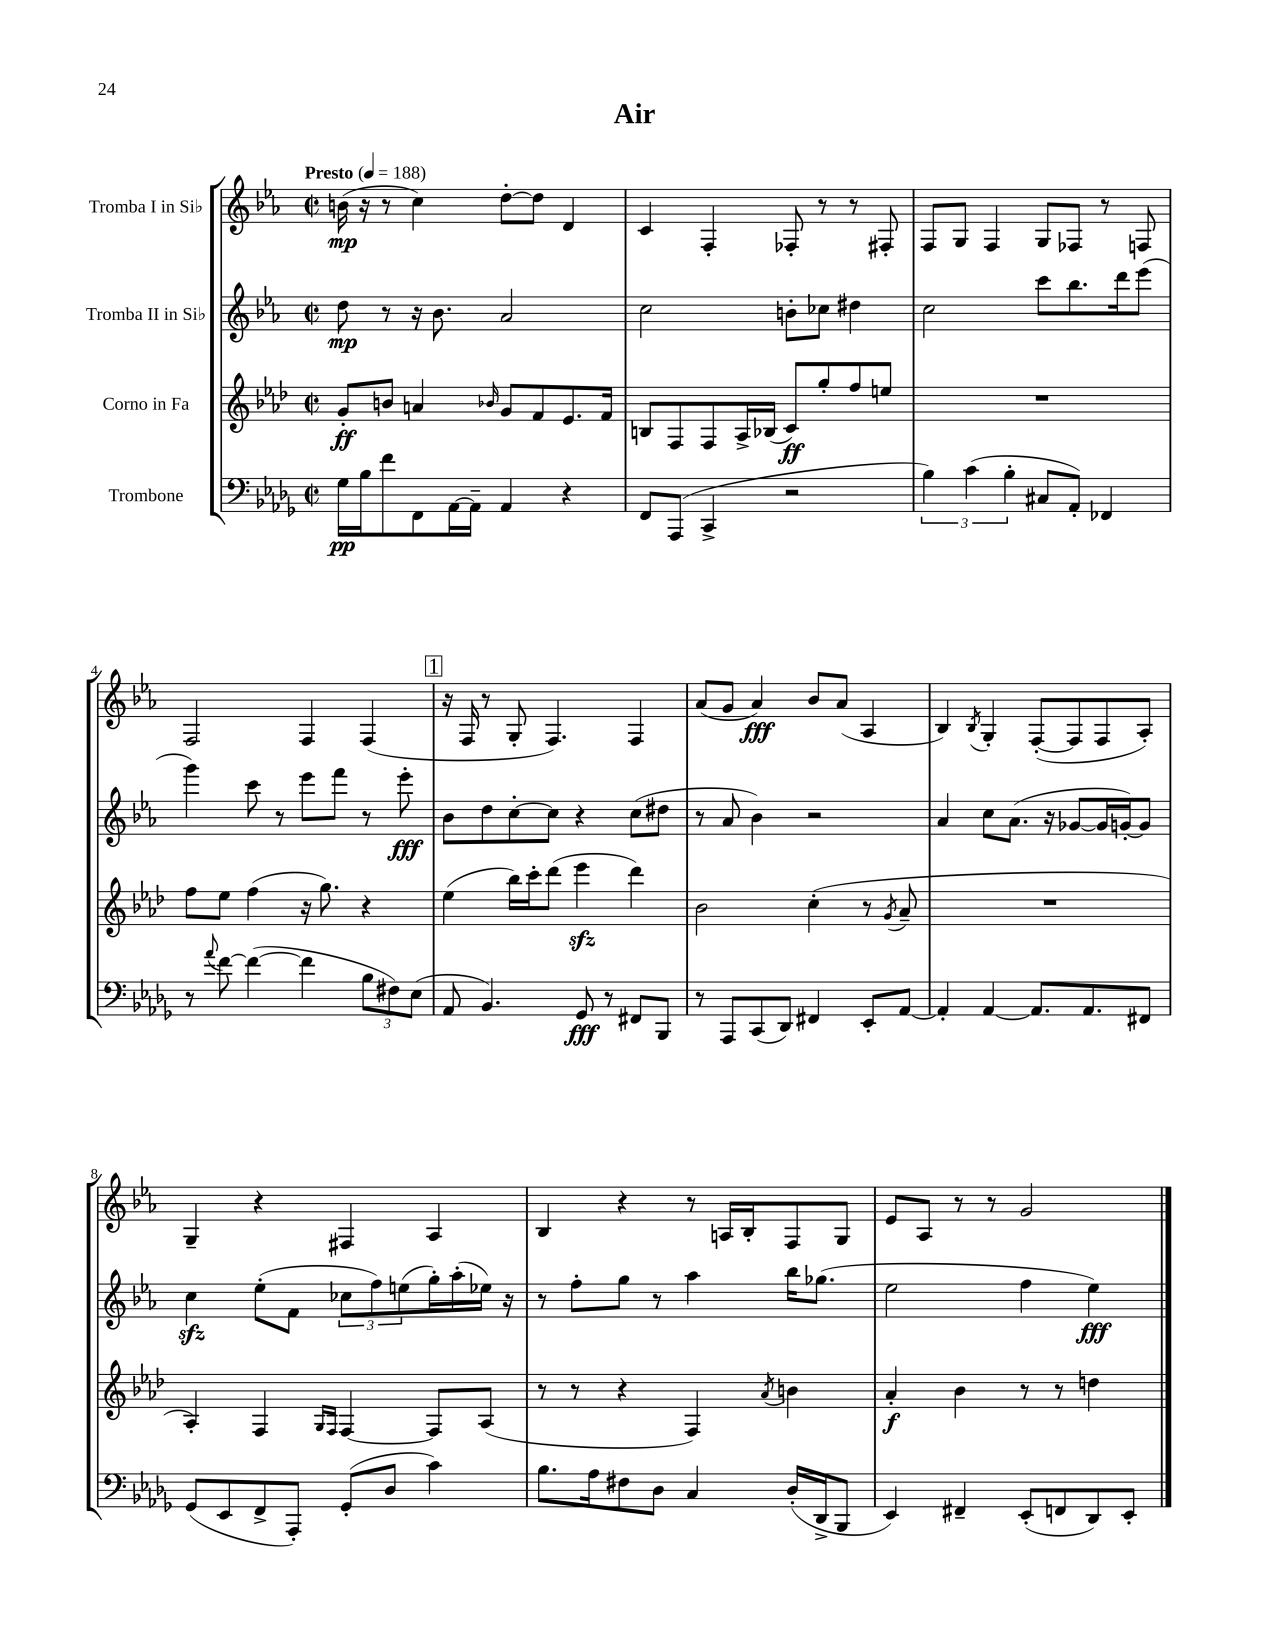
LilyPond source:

\header { title = "Air" }
<<
\new StaffGroup <<
\new Staff = "s0" \with { instrumentName = "Tromba I in Sib" } {
    \clef treble \key ees \major \defaultTimeSignature \time 2/2 \tempo "Presto" 4 = 188
    b'16\mp( r16 r8 c''4) d''8~-. d''8 d'4 |
    c'4 f4-. fes8-. r8 r8 fis8-. |
    f8 g8 f4 g8 fes8 r8 f8 |
    f2 f4 f4( |
    \mark \markup { \box "1" } r16 f16 r8 g8-. f4.) f4 |
    aes'8( g'8 aes'4\fff) bes'8 aes'8( aes4 |
    bes4) \acciaccatura { bes8 } g4-. f8~-.( f8 f8 aes8-.) |
    g4-- r4 fis4 aes4 |
    bes4 r4 r8 a16 bes16-. f8 g8 |
    ees'8 aes8 r8 r8 g'2 \bar "|." |
}
\new Staff = "s1" \with { instrumentName = "Tromba II in Sib" } {
    \clef treble \key ees \major \defaultTimeSignature \time 2/2
    d''8\mp r8 r16 bes'8. aes'2 |
    c''2 b'8-. ces''8 dis''4 |
    c''2 c'''8 bes''8. d'''16 ees'''8( |
    g'''4) c'''8 r8 ees'''8 f'''8 r8 ees'''8-.\fff |
    \mark \markup { \box "1" } bes'8 d''8 c''8~-. c''8 r4 c''8( dis''8 |
    r8 aes'8 bes'4) r2 |
    aes'4 c''8 aes'8.( r16 ges'8~ ges'16 g'16~-.) g'8 |
    c''4\sfz ees''8-.( f'8 \tuplet 3/2 { ces''8 f''8) e''8( } g''16-.) aes''16-.( ees''16) r16 |
    r8 f''8-. g''8 r8 aes''4 bes''16 ges''8.( |
    ees''2 f''4 ees''4\fff) \bar "|." |
}
\new Staff = "s2" \with { instrumentName = "Corno in Fa" } {
    \clef treble \key aes \major \defaultTimeSignature \time 2/2
    g'8-.\ff b'8 a'4 \grace { bes'16 } g'8 f'8 ees'8. f'16 |
    b8 f8 f8 aes16-> bes16( c'8\ff) g''8-. f''8 e''8 |
    R1 |
    f''8 ees''8 f''4( r16 g''8.) r4 |
    \mark \markup { \box "1" } ees''4( bes''16) c'''16-. des'''8( ees'''4\sfz des'''4) |
    bes'2 c''4-.( r8 \acciaccatura { g'8 } aes'8-- |
    R1 |
    aes4-.) f4 \grace { g16 f16 } f4~ f8 aes8( |
    r8 r8 r4 f4) \acciaccatura { aes'8 } b'4 |
    aes'4-.\f bes'4 r8 r8 d''4 \bar "|." |
}
\new Staff = "s3" \with { instrumentName = "Trombone" } {
    \clef bass \key des \major \defaultTimeSignature \time 2/2
    ges16\pp bes16 f'8 f,8 aes,16~ aes,16-- aes,4 r4 |
    f,8 aes,,8( c,4-> r2 |
    \tuplet 3/2 { bes4) c'4( bes4-. } cis8 aes,8-.) fes,4 |
    r8 \appoggiatura { aes'8 } f'8~ f'4~( f'4 \tuplet 3/2 { bes8 fis8) ees8( } |
    \mark \markup { \box "1" } aes,8 bes,4.) ges,8\fff r8 fis,8 bes,,8 |
    r8 aes,,8 c,8( des,8) fis,4 ees,8-. aes,8~ |
    aes,4-. aes,4~ aes,8. aes,8. fis,8 |
    ges,8( ees,8 f,8-> aes,,8-.) ges,8-.( des8 c'4) |
    bes8. aes16 fis8 des8 c4 des16-.( des,16-> bes,,8 |
    ees,4) fis,4-- ees,8-.( f,8 des,8) ees,8-. \bar "|." |
}
>>
>>
